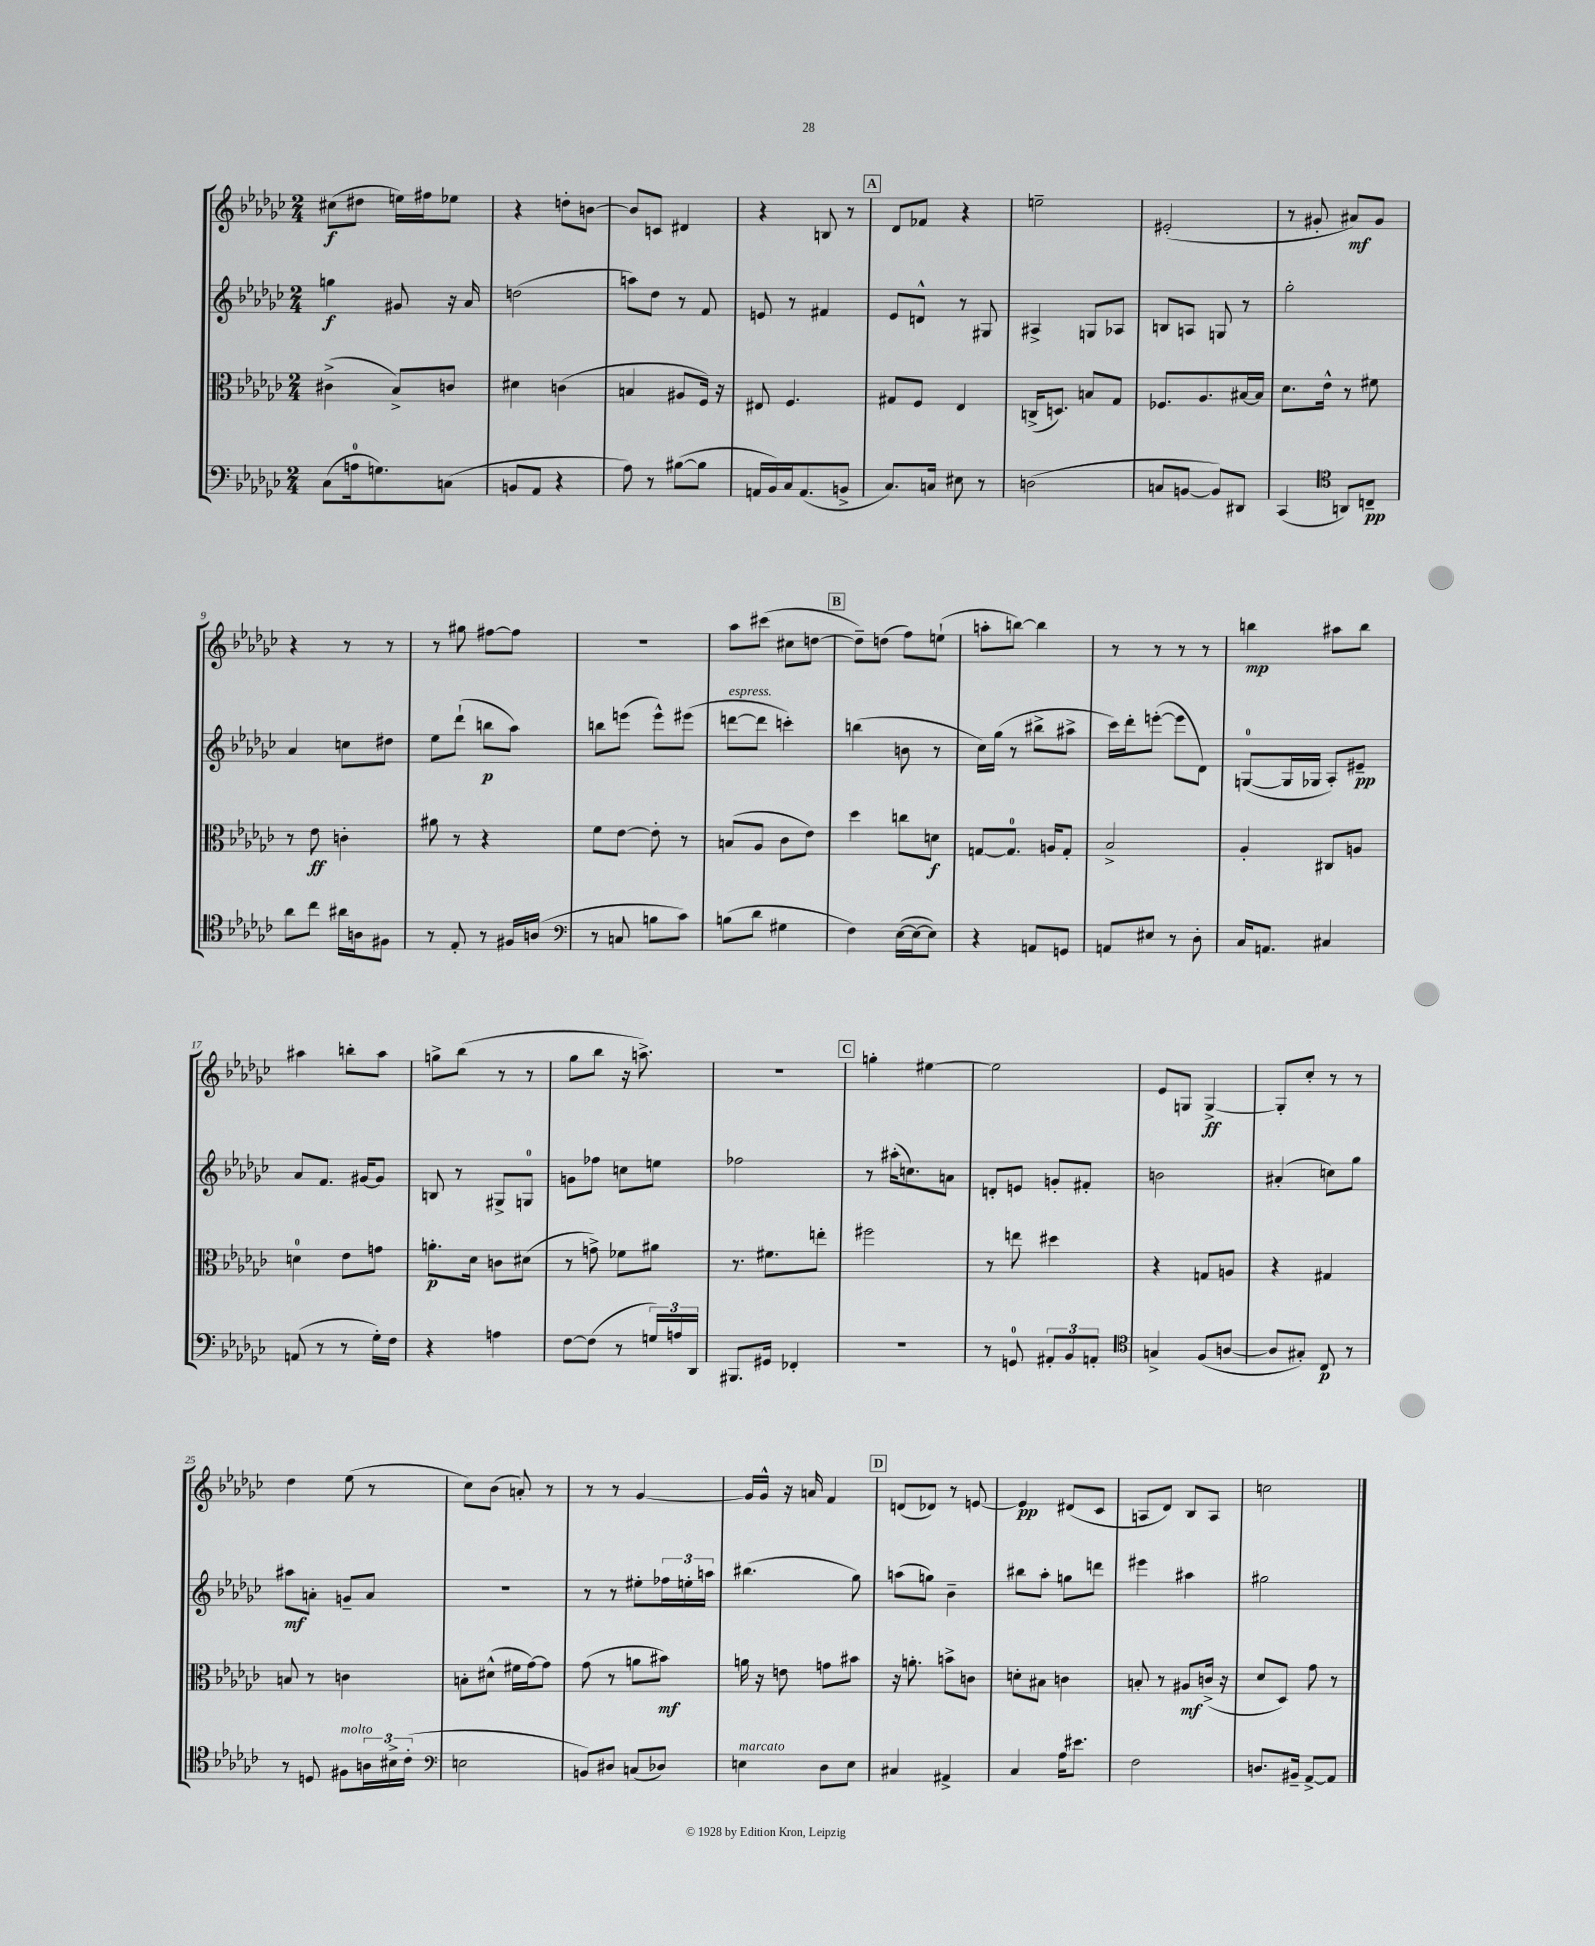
<<
\new StaffGroup <<
\new Staff = "s0" {
    \clef treble \key ges \major \numericTimeSignature \time 2/4
    cis''8\f( dis''8 e''16) fis''16 ees''8 |
    r4 d''8-. b'8~ |
    b'8 c'8 dis'4 |
    r4 b8 r8 |
    \mark \markup { \box "A" } des'8 fes'8 r4 |
    e''2-- |
    eis'2-.( |
    r8 gis'8-. ais'8\mf) gis'8 |
    r4 r8 r8 |
    r8 gis''8 fis''8~ fis''8 |
    R2 |
    aes''8 cis'''8( cis''8 d''8~ |
    \mark \markup { \box "B" } d''8--) d''8( f''8) e''8-!( |
    a''8-. b''8~) b''4 |
    r8 r8 r8 r8 |
    b''4\mp ais''8 b''8 |
    ais''4 b''8-. ais''8 |
    g''8-> bes''8( r8 r8 |
    ges''8 bes''8 r16 a''8.->) |
    r2 |
    \mark \markup { \box "C" } g''4-. eis''4~ |
    eis''2 |
    ees'8 g8 g4~->\ff |
    g8-. ces''8-. r8 r8 |
    des''4 ees''8( r8 |
    ces''8) bes'8( a'8-.) r8 |
    r8 r8 ges'4~ |
    ges'16 ges'16-^ r16 a'16 f'4 |
    \mark \markup { \box "D" } d'8( des'8) r8 e'8~ |
    e'4\pp dis'8( ces'8 |
    a8 des'8) bes8 a8 |
    c''2 \bar "|." |
}
\new Staff = "s1" {
    \clef treble \key ges \major \numericTimeSignature \time 2/4
    g''4\f gis'8 r16 aes'16 |
    d''2( |
    a''8) des''8 r8 f'8 |
    e'8 r8 fis'4 |
    \mark \markup { \box "A" } ees'8 d'8-^ r8 gis8 |
    ais4-> g8 aes8 |
    b8 a8 g8 r8 |
    ges''2-. |
    aes'4 c''8 dis''8 |
    ees''8 des'''8-!( b''8\p aes''8) |
    b''8 e'''8( e'''8-^) eis'''8( |
    d'''8~^\markup { \italic "espress." } d'''8 c'''4-.) |
    \mark \markup { \box "B" } b''4( b'8 r8 |
    ces''16) ges''16( r8 bis''8-> ais''8-> |
    ces'''16) des'''16-. e'''8~-.( e'''8 des'8) |
    g8-0~( g16 ges16 aes8-.) eis'8--\pp |
    aes'8 f'8. gis'16~ gis'8 |
    b8 r8 gis8-> g8-0 |
    g'8 fes''8 c''8 e''8 |
    fes''2 |
    \mark \markup { \box "C" } r8 ais''16-.( c''8.) a'8 |
    d'8-. e'8 g'8-. fis'8-. |
    b'2 |
    ais'4-.( c''8) ges''8 |
    ais''8\mf a'8-. g'8-- a'8 |
    r2 |
    r8 r8 eis''8-. \tuplet 3/2 { fes''16 e''16-. a''16 } |
    bis''4.( ges''8) |
    \mark \markup { \box "D" } a''8( g''8) bes'4-- |
    bis''8 aes''8-. g''8 d'''8 |
    eis'''4 ais''4 |
    gis''2 \bar "|." |
}
\new Staff = "s2" {
    \clef alto \key ges \major \numericTimeSignature \time 2/4
    cis'4->( bes8->) c'8 |
    dis'4 c'4( |
    b4 ais8 f16) r16 |
    eis8 f4. |
    \mark \markup { \box "A" } gis8 f8 ees4 |
    c16->( d8.) b8 ges8 |
    fes8. aes8. bis16~ bis16 |
    des'8. ees'16-^ r8 fis'8 |
    r8 ees'8\ff c'4-. |
    ais'8 r8 r4 |
    f'8 ees'8~ ees'8-. r8 |
    b8( aes8 ces'8 ees'8) |
    \mark \markup { \box "B" } des''4 c''8 d'8\f |
    g8~ g8.-0 a16 g8-. |
    bes2-> |
    aes4-. cis8 a8 |
    d'4-0 ees'8 g'8 |
    a'8.-.\p des'16 c'8 dis'8( |
    r8 g'8->) fes'8 ais'8 |
    r8. fis'8. e''8-. |
    \mark \markup { \box "C" } fis''2 |
    r8 e''8 dis''4 |
    r4 g8 a8 |
    r4 gis4 |
    b8 r8 c'4 |
    b8-. dis'8-^( fis'16 ges'16~) ges'8 |
    ges'8( r8 a'8 bis'8\mf) |
    a'16 r16 e'8 g'8 bis'8 |
    \mark \markup { \box "D" } r16 a'8.-. b'8-> c'8 |
    d'8-. bis8 c'4 |
    b8-. r8 ais8\mf c'16->( r16 |
    des'8 des8) ges'8 r8 \bar "|." |
}
\new Staff = "s3" {
    \clef bass \key ges \major \numericTimeSignature \time 2/4
    ces8( a16-0 g8.) c8( |
    b,8 aes,8 r4 |
    aes8) r8 bis8~( bis8 |
    a,16 bes,16) ces16 a,8.( b,8-> |
    \mark \markup { \box "A" } ces8.) c16 eis8 r8 |
    d2( |
    c8 b,8~ b,8) dis,8 |
    ces,4( \clef tenor a,8) c8--\pp |
    aes'8 ces''8 ais'16 a16 fis8 |
    r8 ees8-. r8 fis16 a16( |
    \clef bass r8 c8 b8 ces'8) |
    b8( des'8 gis4 |
    \mark \markup { \box "B" } f4) ees16~( ees16~ ees8) |
    r4 a,8 g,8 |
    a,8 eis8 r8 des8-. |
    ces16 a,8. cis4 |
    a,8( r8 r8 ges16-.) f16 |
    r4 a4 |
    f8~ f8( r8 \tuplet 3/2 { g16) a16 des,16 } |
    bis,,8. gis,16 fes,4-. |
    \mark \markup { \box "C" } R2 |
    r8 g,8-0 \tuplet 3/2 { ais,8-. bes,8 a,8-. } |
    \clef tenor g4-> f8( a8~ |
    a8 gis8-.) ces8\p r8 |
    r8 d8 fis8^\markup { \italic "molto" } \tuplet 3/2 { a16 bis16-> ces'16-.( } |
    \clef bass e2 |
    b,8) dis8 c8( des8) |
    e4^\markup { \italic "marcato" } des8 e8 |
    \mark \markup { \box "D" } cis4 ais,4-> |
    ces4 aes16 eis'8. |
    f2 |
    d8. bis,16-- aes,8~-> aes,8 \bar "|." |
}
>>
>>
